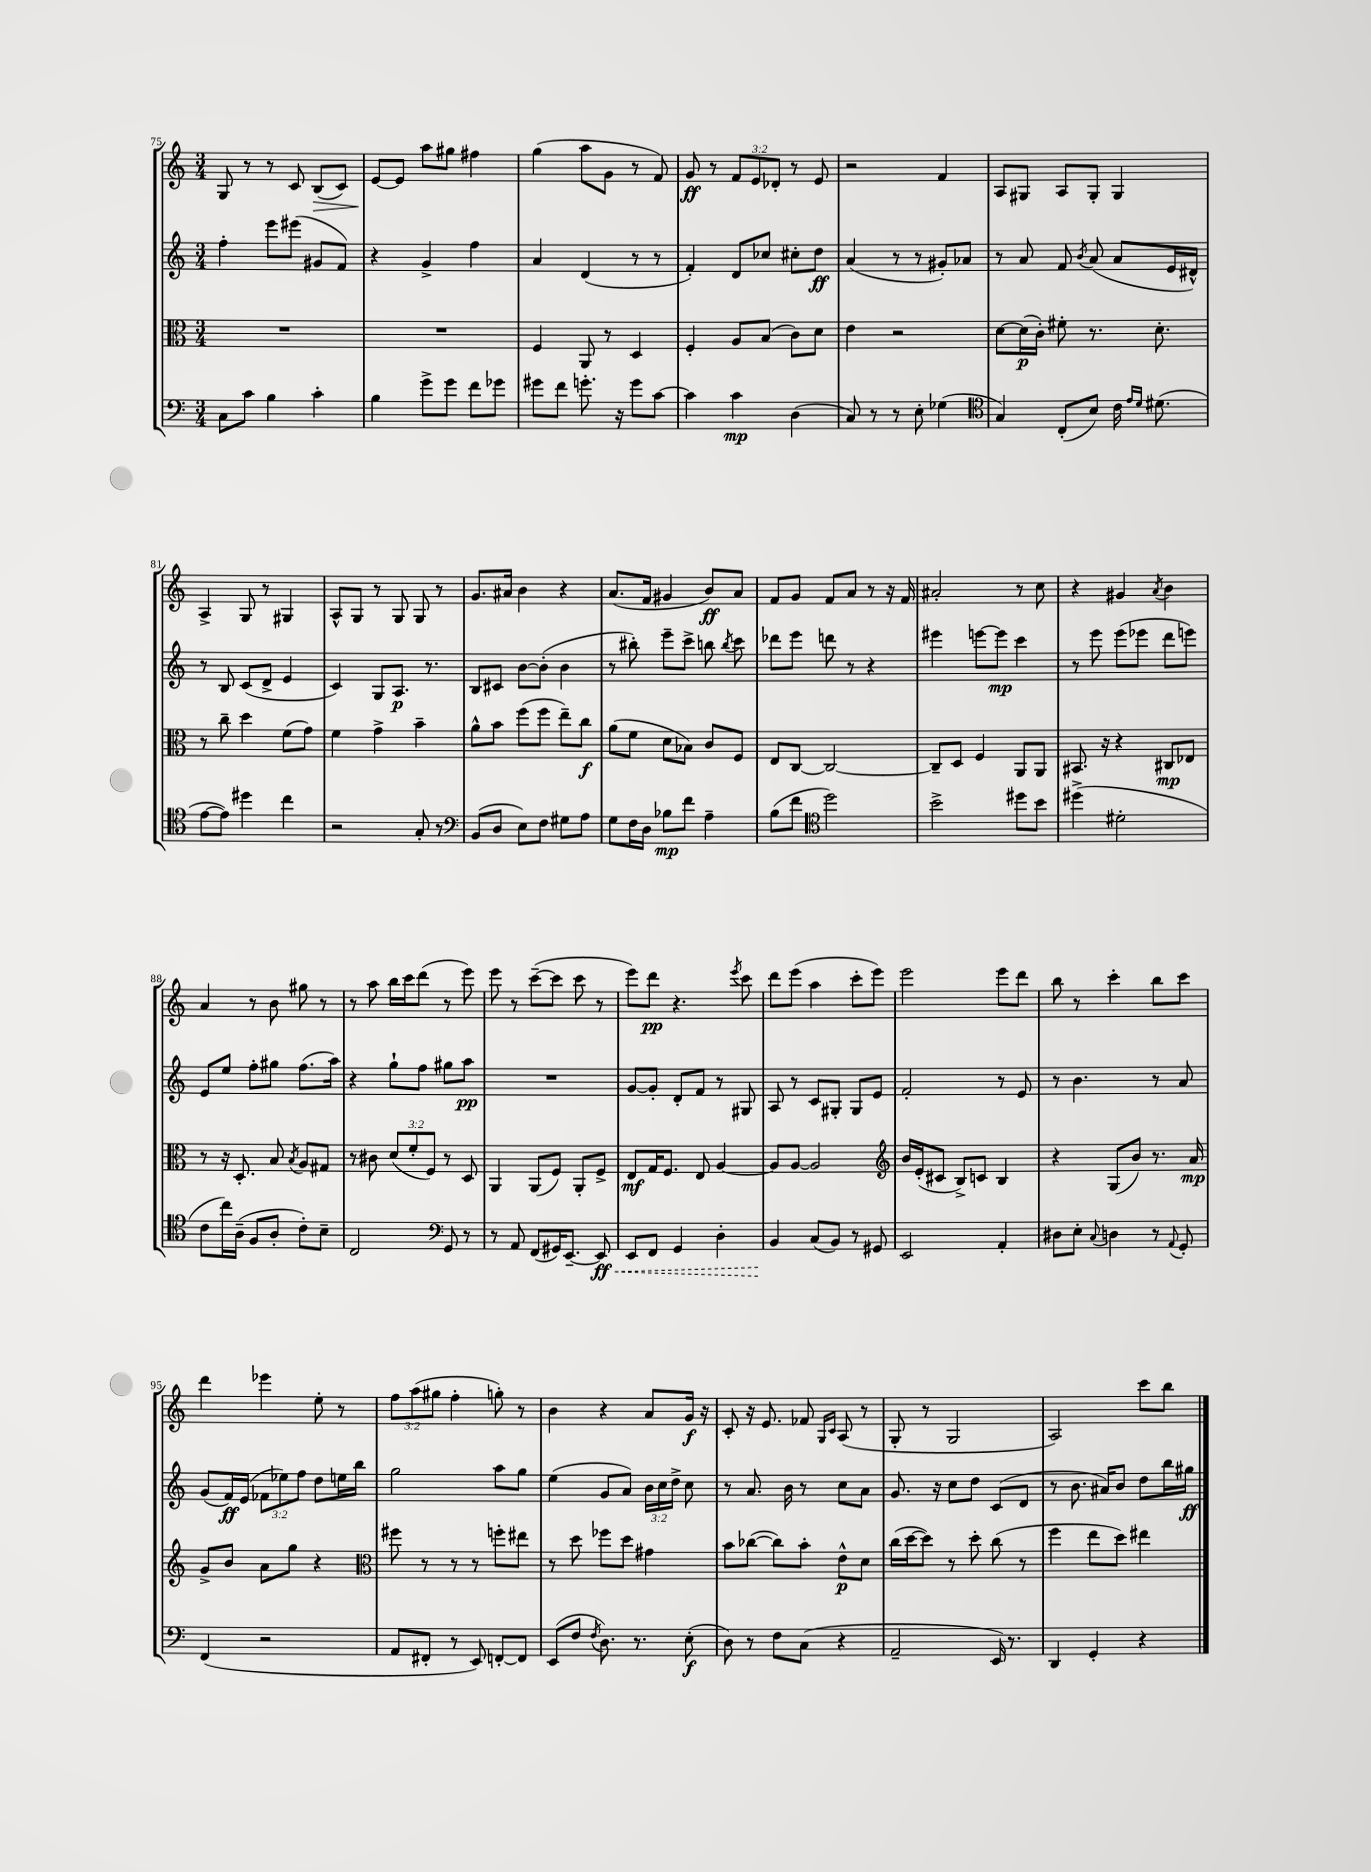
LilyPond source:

<<
\new StaffGroup <<
\new Staff = "s0" {
    \clef treble \key c \major \numericTimeSignature \time 3/4 \override Staff.TupletNumber.text = #tuplet-number::calc-fraction-text
    \autoBeamOff g8 r8 r8 c'8 b8[\>( c'8]) |
    e'8[~\! e'8] a''8[ gis''8] fis''4 |
    g''4( a''8[ g'8] r8 f'8) |
    g'8\ff r8 \tuplet 3/2 { f'8[ e'8 des'8]-. } r8 e'8 |
    r2 f'4 |
    a8[ gis8] a8[ gis8]-. gis4 |
    a4-> g8 r8 gis4 |
    a8[-^ g8] r8 g8 g8 r8 |
    g'8.[ ais'16] b'4 r4 |
    a'8.[( f'16] gis'4 b'8[\ff) a'8] |
    f'8[ g'8] f'8[ a'8] r8 r16 f'16 |
    ais'2-. r8 c''8 |
    r4 gis'4 \acciaccatura { a'8 } b'4 |
    a'4 r8 b'8 gis''8 r8 |
    r8 a''8 b''16[ c'''16 d'''8]( r8 e'''8) |
    e'''8 r8 c'''8[~--( c'''8] c'''8 r8 |
    e'''8[) d'''8]\pp r4. \acciaccatura { e'''8 } c'''8 |
    d'''8[ e'''8]( a''4 c'''8[-. e'''8]) |
    e'''2 e'''8[ d'''8] |
    b''8 r8 c'''4-. b''8[ c'''8] |
    d'''4 ees'''4 e''8-. r8 |
    \tuplet 3/2 { f''8[ a''8( gis''8] } f''4-. g''8-.) r8 |
    b'4 r4 a'8[ g'16]\f r16 |
    c'8-. r16 e'8. fes'8 \grace { g16[ c'16] } a8( r8 |
    g8-. r8 g2 |
    a2) c'''8[ b''8] \bar "|." |
}
\new Staff = "s1" {
    \clef treble \key c \major \numericTimeSignature \time 3/4 \override Staff.TupletNumber.text = #tuplet-number::calc-fraction-text
    \autoBeamOff f''4-. e'''8[ eis'''8]( gis'8[ f'8]) |
    r4 g'4-> f''4 |
    a'4 d'4( r8 r8 |
    f'4-.) d'8[ ces''8] cis''8[-. d''8]\ff |
    a'4( r8 r8 gis'8[-.) aes'8] |
    r8 a'8 f'8 \acciaccatura { b'8 } a'8( a'8[ e'16 dis'16]-^) |
    r8 b8 c'8[( d'8]-> e'4 |
    c'4) g8[ a8.]\p r8. |
    b8[ cis'8] b'8[~ b'8]-.( b'4 |
    r8 bis''8-.) e'''8[-- c'''8]-> b''8 \acciaccatura { b''8 } c'''8 |
    des'''8[ e'''8] d'''8 r8 r4 |
    eis'''4 e'''8[~ e'''8]\mp c'''4 |
    r8 e'''8 e'''8[( ees'''8] d'''8[ e'''8]) |
    e'8[ e''8] f''8[-. gis''8] f''8.[( a''16]) |
    r4 g''8[-! f''8] gis''8[ a''8]\pp |
    R2. |
    g'8[~ g'8]-. d'8[-. f'8] r8 gis8 |
    a8 r8 c'8[ gis8]-. gis8[ e'8] |
    f'2-. r8 e'8 |
    r8 b'4. r8 a'8 |
    g'8[( f'16\ff) e'16]( \tuplet 3/2 { fes'8[ ees''8) f''8] } d''8[ e''16 b''16] |
    g''2 a''8[ g''8] |
    e''4( g'8[ a'8]) \tuplet 3/2 { b'16[ c''16 d''16]-> } c''8 |
    r8 a'8. b'16 r8 c''8[ a'8] |
    g'8. r16 c''8[ d''8] c'8[( d'8] |
    r8 b'8. ais'16[) b'8] d''8[ b''16 gis''16]\ff \bar "|." |
}
\new Staff = "s2" {
    \clef alto \key c \major \numericTimeSignature \time 3/4 \override Staff.TupletNumber.text = #tuplet-number::calc-fraction-text
    \autoBeamOff R2. |
    R2. |
    f4 a,8 r8 d4 |
    f4-. a8[ b8]( c'8[) d'8] |
    e'4 r2 |
    d'8[~ d'16\p( c'16]-.) fis'8-. r8. d'8.-. |
    r8 c''8-- d''4 f'8[( g'8]) |
    f'4 g'4-> b'4-- |
    a'8[-^ b'8] f''8[( f''8] e''8[--) c''8]\f |
    a'8[( f'8] d'8[ bes8]) c'8[ f8] |
    e8[ c8]~ c2~ |
    c8[-- d8] f4 a,8[ a,8] |
    bis,8. r16 r4 cis8[\mp ees8] |
    r8 r16 d8.-. b8 \acciaccatura { b8 } a8[ gis8] |
    r8 cis'8 \tuplet 3/2 { d'8[( f'8-. f8]) } r8 d8 |
    a,4 a,8[( f8]) a,8[-. f8]-> |
    e8[\mf g16 f8.] e8 a4~ |
    a8[ a8]~ a2 |
    \clef treble b'16[ e'16-.( cis'8] b8[->) c'8] b4 |
    r4 g8[( b'8]) r8. a'16\mp |
    g'8[-> b'8] a'8[ g''8] r4 |
    \clef alto fis''8 r8 r8 r8 f''8[-. eis''8] |
    r8 d''8 fes''8[ d''8] gis'4 |
    b'8[ ces''8]~( ces''8[) b'8]-. e'8[-^\p d'8] |
    c''16[( d''16~ d''8]) r8 d''8-. c''8( r8 |
    f''4 e''8[ d''8]) eis''4 \bar "|." |
}
\new Staff = "s3" {
    \clef bass \key c \major \numericTimeSignature \time 3/4
    \autoBeamOff c8[ c'8] b4 c'4-. |
    b4 g'8[-> g'8] f'8[ ges'8] |
    gis'8[ f'8] g'8.-. r16 g'8[ c'8]~ |
    c'4 c'4\mp d4( |
    c8) r8 r8 e8-. ges4( |
    \clef tenor g4) c8[-.( b8]) c'16 \grace { e'16[ d'16] } dis'8.( |
    e'8[~ e'8]) dis''4 c''4 |
    r2 g8-. r8 |
    \clef bass b,8[( d8] e8[) f8] gis8[ a8] |
    g8[ f16 d16] bes8[\mp f'8] a4-- |
    b8[( f'8] \clef tenor d''2) |
    b'2-> dis''8[ b'8] |
    dis''4->( dis'2-. |
    c'8[ c''16) a16]--( f8[ a8]-. c'8[-.) b8]-- |
    c2 \clef bass g,8 r8 |
    r8 a,8 f,8[( gis,16) e,8.]~-- \once \override Hairpin.style = #'dashed-line e,8\ff\< |
    e,8[ f,8] g,4 d4-. |
    b,4\! c8[( b,8]) r8 gis,8 |
    e,2 a,4-. |
    dis8[ e8]-. \appoggiatura { c8 } d4 r8 \appoggiatura { a,8 } g,8-. |
    f,4( r2 |
    a,8[ fis,8]-. r8 e,8) f,8[~-. f,8] |
    e,8[( f8] \acciaccatura { f8 } d8.) r8. e8-.\f( |
    d8) r8 f8[ c8]( r4 |
    a,2-- e,16) r8. |
    d,4 g,4-. r4 \bar "|." |
}
>>
>>
\layout { \context { \Score currentBarNumber = #75 } }
